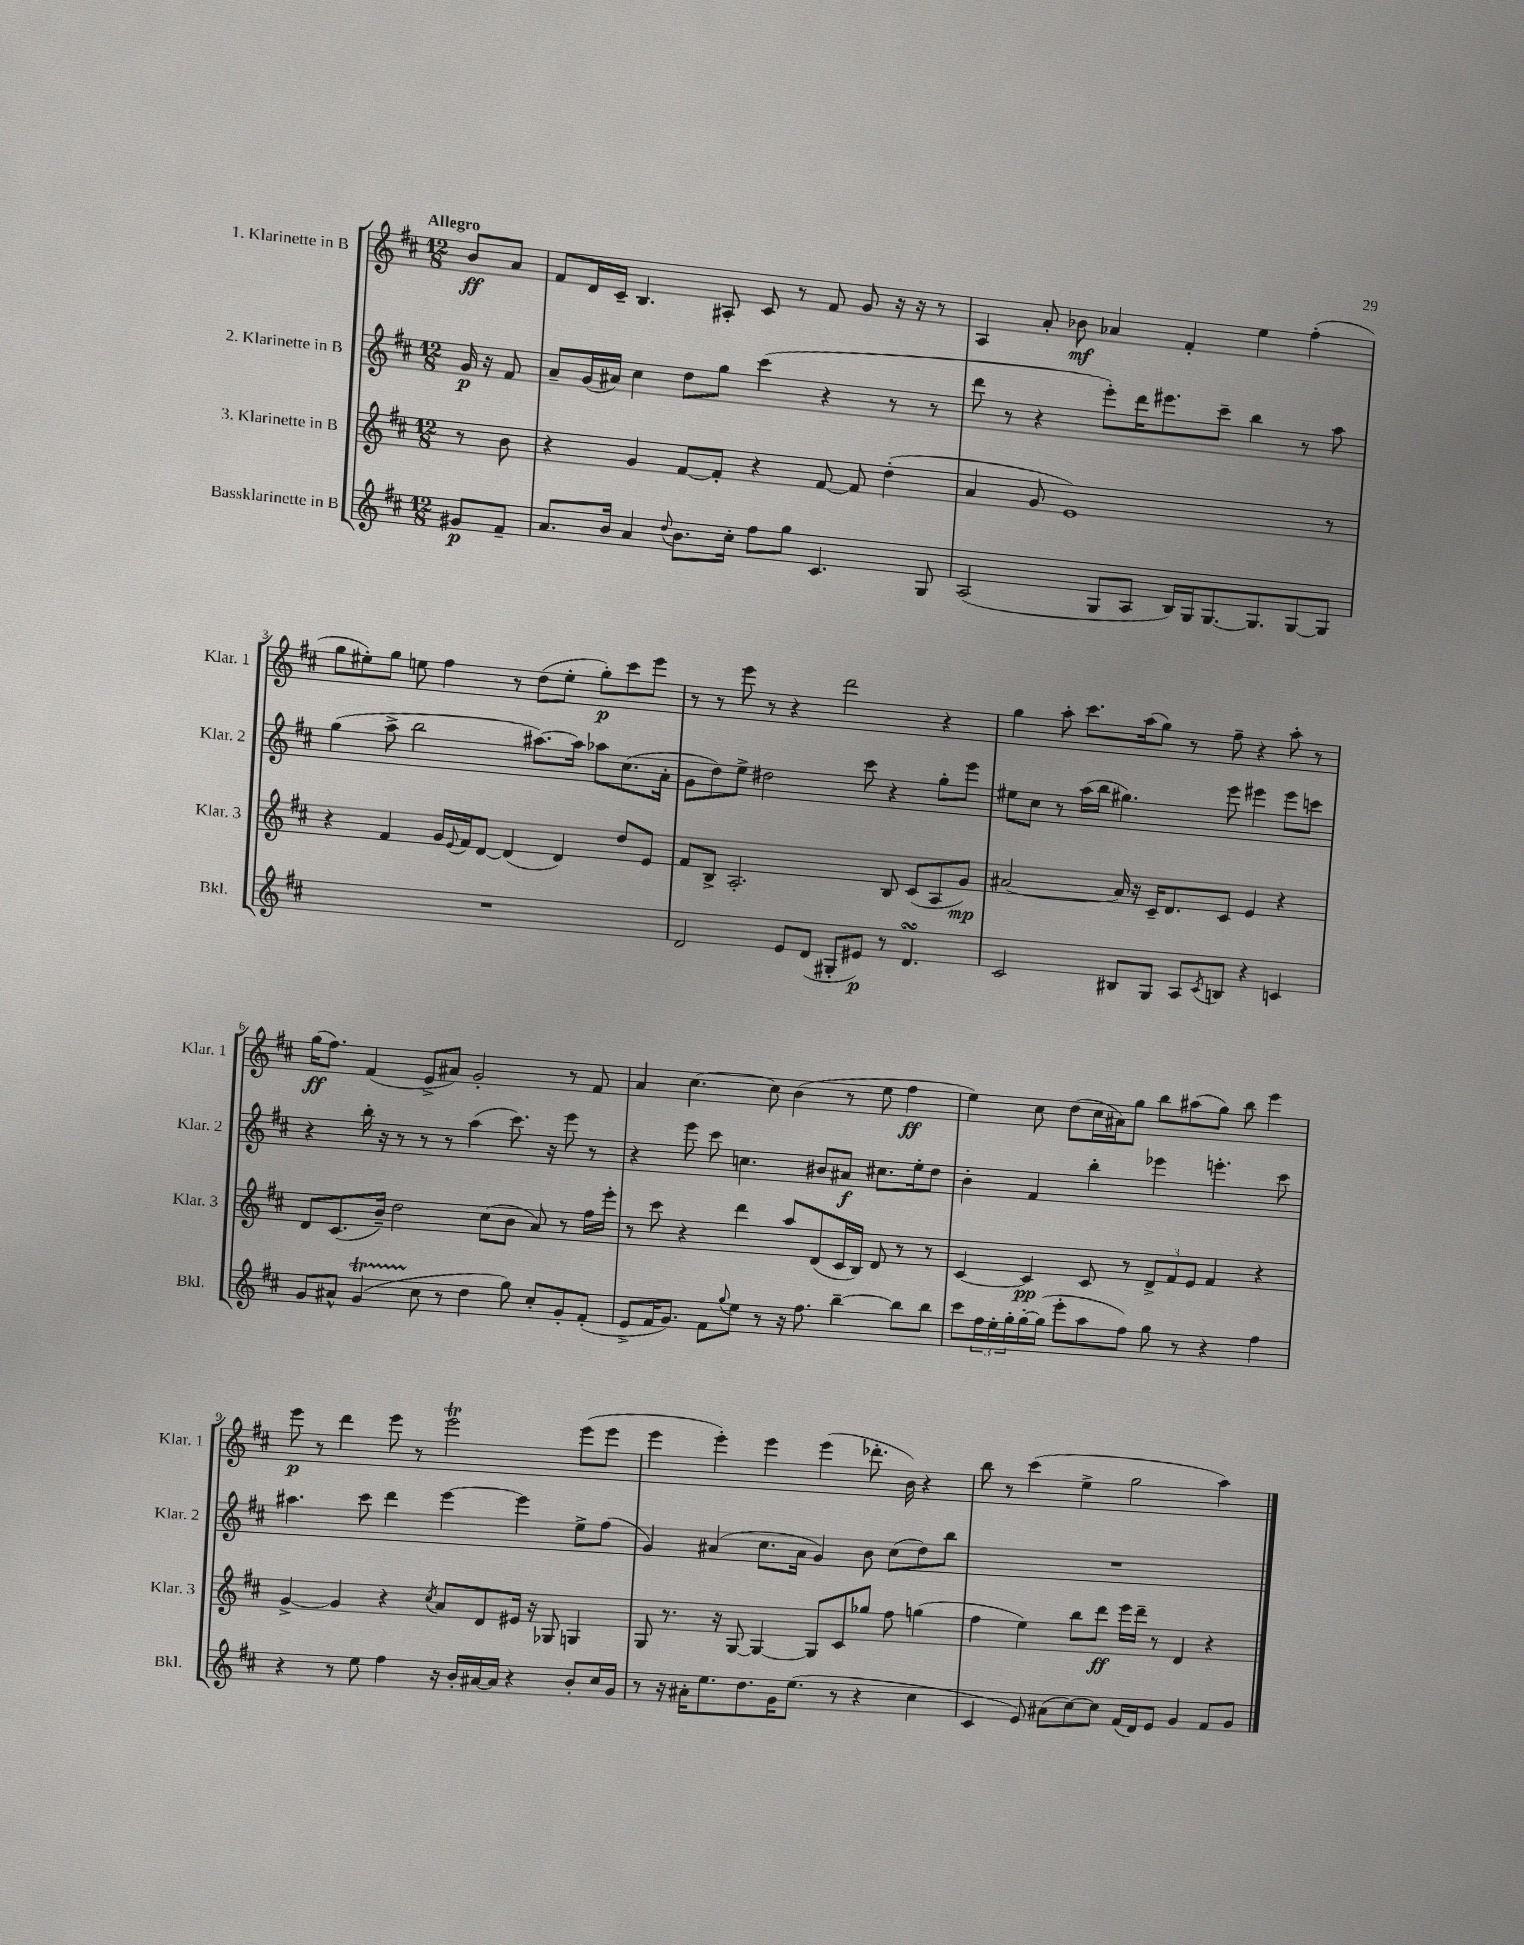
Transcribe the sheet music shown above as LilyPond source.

<<
\new StaffGroup <<
\new Staff = "s0" \with { instrumentName = "1. Klarinette in B" shortInstrumentName = "Klar. 1" } {
    \clef treble \key d \major \numericTimeSignature \time 12/8 \partial 4 \tempo "Allegro"
    b'8\ff a'8 |
    fis'8 d'16 cis'16-- b4. ais8-. cis'8 r8 fis'8 g'8 r16 r16 r8 |
    a4 a'8-. bes'8\mf aes'4 fis'4-. e''4 fis''4-.( |
    g''8 eis''8-.) g''8 e''8 fis''4 r8 d''8( e''8-. g''8-.\p) cis'''8 e'''8 |
    r8 r8 e'''8 r8 r4 d'''2 r4 |
    g''4 a''8-. cis'''8. a''16( g''8) r8 fis''8-- r4 a''8-. r8 |
    g''16\ff( fis''8.) fis'4( e'8-> ais'8) g'2-. r8 fis'8 |
    a'4 cis''4.~ cis''8 b'4( r8 e''8 fis''4\ff |
    e''4) cis''8 d''8( cis''16 ais'16) g''8 b''8 ais''8( g''8) b''8 e'''4 |
    e'''8\p r8 d'''4 e'''8 r8 e'''2\trill e'''8( e'''8 |
    e'''4 e'''4-.) e'''4 e'''4( des'''8.-. b'16) r4 |
    b''8 r8 cis'''4( e''4-> g''2 a''4) \bar "|." |
}
\new Staff = "s1" \with { instrumentName = "2. Klarinette in B" shortInstrumentName = "Klar. 2" } {
    \clef treble \key d \major \numericTimeSignature \time 12/8 \partial 4
    g'16\p r16 fis'8 |
    a'8-- g'16( ais'16) cis''4 d''8 g''8 cis'''4( r4 r8 r8 |
    d'''8 r8 r4 e'''8-.) d'''16 eis'''8. cis'''8-- b''4 r8 a''8 |
    g''4( a''8-> b''2 ais''8.~) ais''16 aes''8 cis''8.( a'16-. |
    g'8 d''8) e''8-> dis''2 cis'''8 r4 g''8-. e'''8 |
    eis''8 cis''8 r8 a''16( b''16 gis''4.) e'''8 eis'''4 eis'''8 c'''8 |
    r4 b''16-. r16 r8 r8 r8 a''4( cis'''8.) r16 e'''8 r8 |
    r4 e'''8 cis'''8 c''4. bis'8 ais'8\f cis''8. e''16-. d''8 |
    b'4-. fis'4 b''4-. ees'''4 e'''4.-. cis'''8 |
    ais''4. cis'''8 d'''4 e'''4~ e'''4 e''8-> fis''8( |
    g'4) ais'4( cis''8. ais'16 g'4) b'8 cis''8( d''8) b''8 |
    R1. \bar "|." |
}
\new Staff = "s2" \with { instrumentName = "3. Klarinette in B" shortInstrumentName = "Klar. 3" } {
    \clef treble \key d \major \numericTimeSignature \time 12/8 \partial 4
    r8 b'8 |
    r4 g'4 fis'8~ fis'8-. r4 fis'8~ fis'8 d''4-.( |
    a'4 g'8 e'1) r8 |
    r4 fis'4 g'16 \appoggiatura { e'8 } fis'16 d'8~ d'4( d'4) d''8 e'8 |
    fis'8 b8-> a2.-. b8 cis'8( a8 g'8\mp) |
    ais'2~ ais'16 r16 cis'16-- d'8. cis'8 e'4 r4 |
    d'8 cis'8.( b'16--) d''2 cis''8( b'8 a'8) r8 fis''16 e'''16-. |
    r8 cis'''8 r4 d'''4 a''8 d'8( cis'16 b16) d'8 r8 r8 |
    cis'4~ cis'4\pp cis'8 r8 \tuplet 3/2 { d'8-> fis'8 e'8 } fis'4 r4 |
    g'4~-> g'4 r4 \acciaccatura { cis''8 } a'8 d'8 eis'16 r16 ges8 g4 |
    g8 r8. r16 g8~ g4~ g8 cis'8 ges''8 fis''8 g''4( |
    fis''4 e''4) b''8 d'''8\ff e'''16 d'''16-- r8 d'4 r4 \bar "|." |
}
\new Staff = "s3" \with { instrumentName = "Bassklarinette in B" shortInstrumentName = "Bkl." } {
    \clef treble \key d \major \numericTimeSignature \time 12/8 \partial 4
    gis'8\p fis'8-- |
    a'8. b'16 a'4 \appoggiatura { d''8 } b'8. cis''16-. fis''8 g''8 cis'4. g8 |
    a2( g8 a8 b16) g16 g8.~ g8. g8~ g8 |
    R1. |
    d'2 e'8 d'8( gis8-. eis'8\p) r8 d'4.\turn |
    cis'2 bis8 g8 a8 \acciaccatura { cis'8 } b8 r4 c'4 |
    g'8 ais'8-^ g'4\startTrillSpan( cis''8\stopTrillSpan r8 d''4 g''8) cis''8-. g'8-. fis'8-.( |
    e'8-> fis'16 g'8.) fis'8 \appoggiatura { g''8 } e''8 r8 r16 fis''8. b''4~-- b''8 b''8 |
    cis'''8 \tuplet 3/2 { fis''16 e''16-. g''16-. } g''16~-. g''16( e'''8-. a''8 fis''8) g''8 r8 r4 fis''4 |
    r4 r8 e''8 fis''4 r16 b'16-. ais'16~ ais'16 r4 b'8-. cis''16 g'16 |
    r8 r16 ais'16-. e''8. d''8. g'16 e''8.( r8 r4 cis''4 |
    cis'4 e'8) ais'8( cis''8~) cis''8 fis'16( d'16) e'8 g'4 fis'8 g'8 \bar "|." |
}
>>
>>
